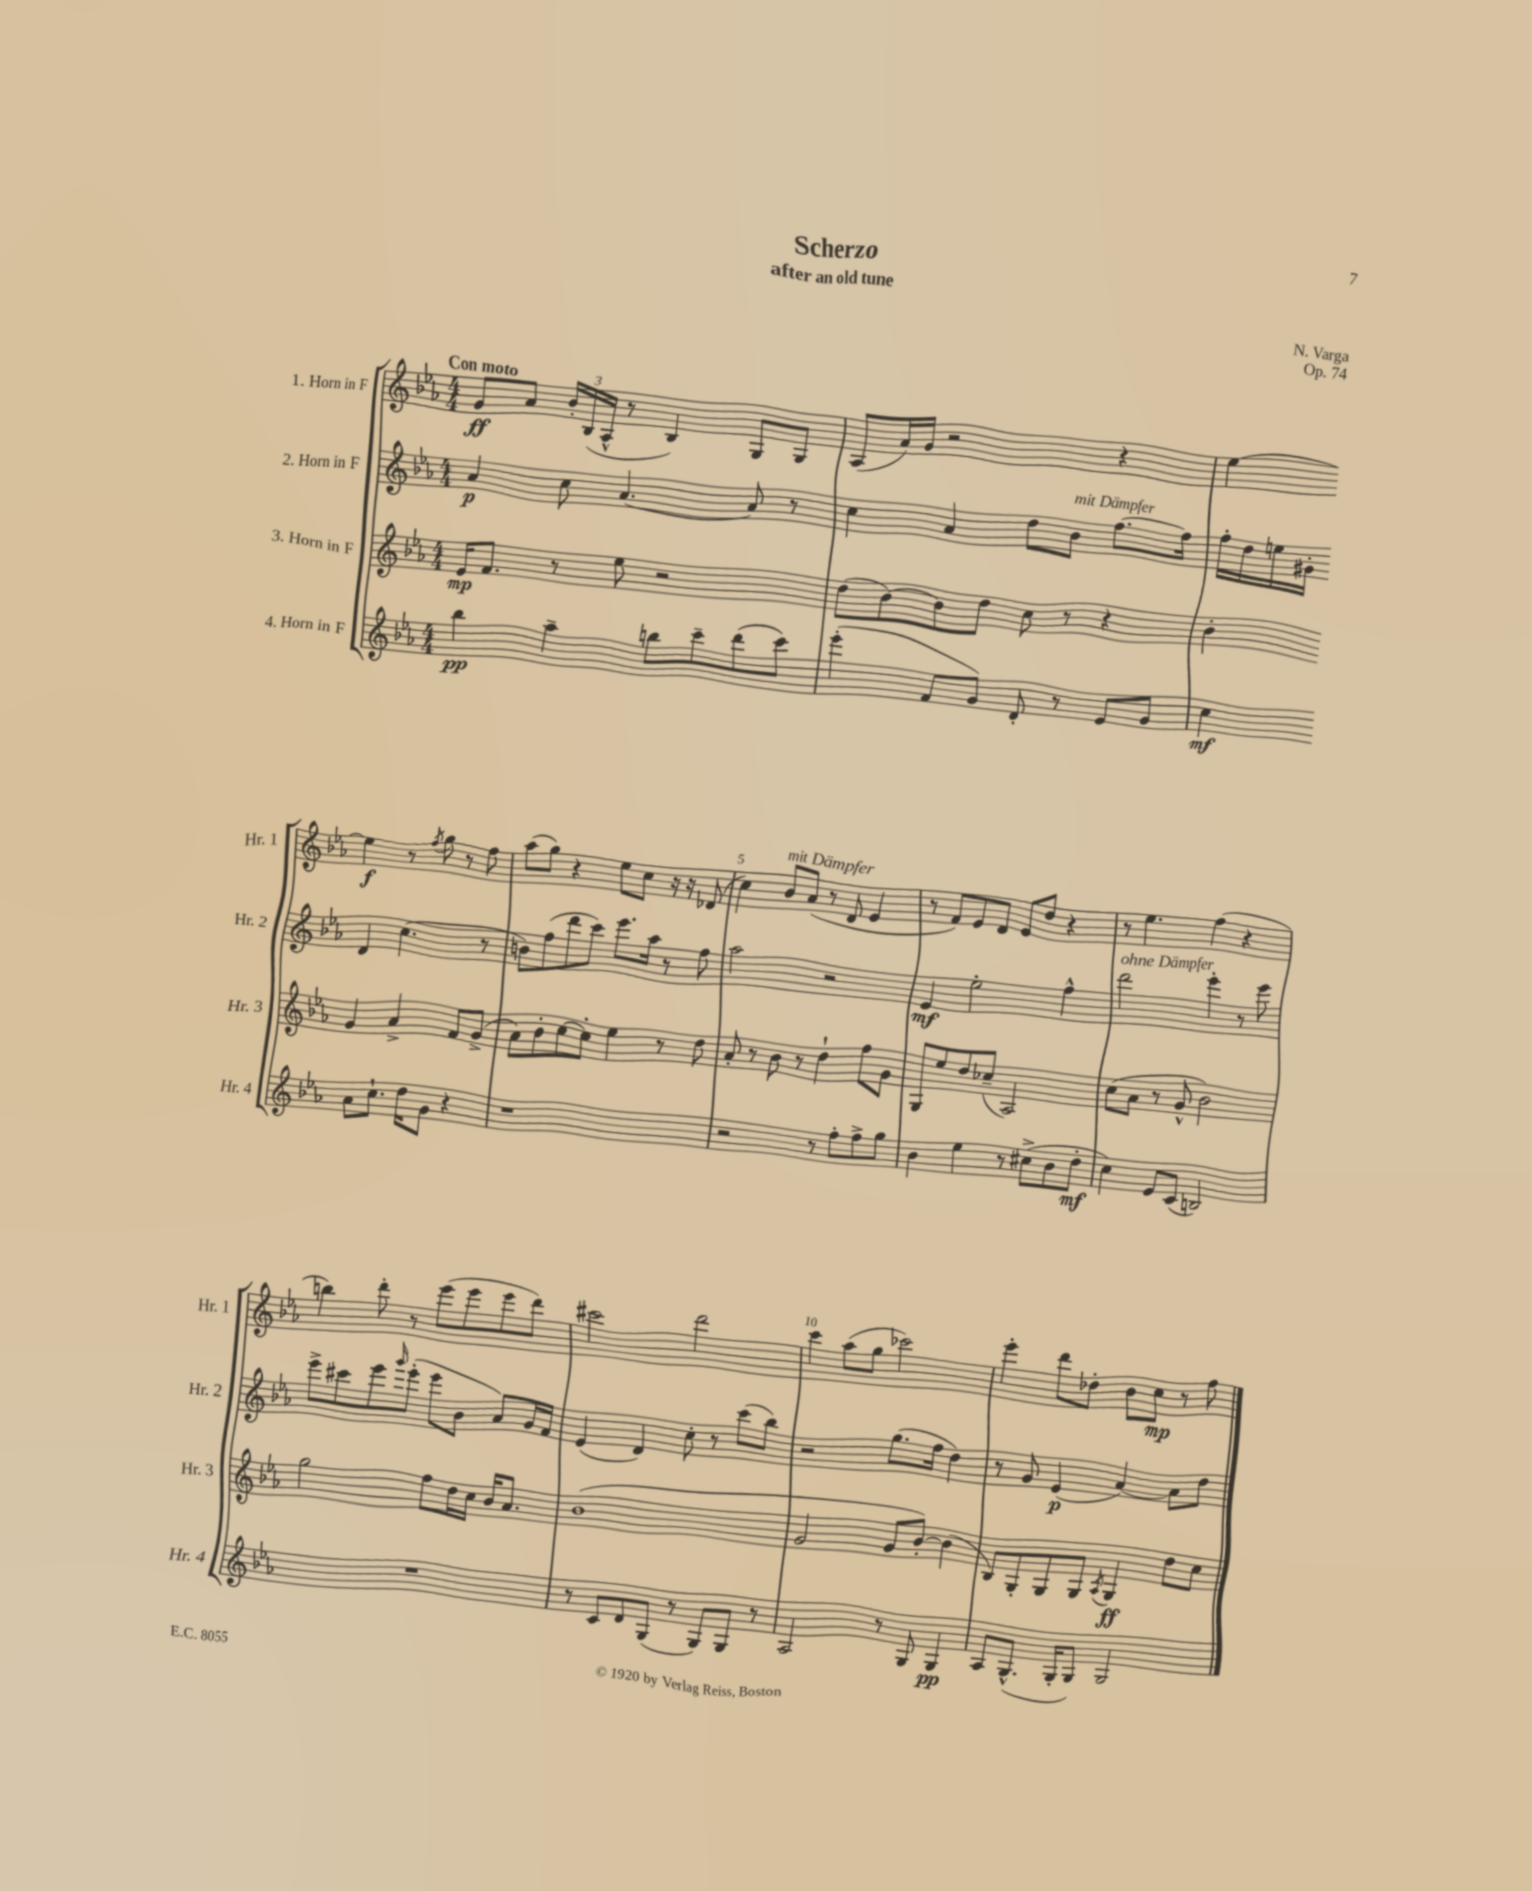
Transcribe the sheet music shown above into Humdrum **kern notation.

**kern	**kern	**kern	**kern
*staff4	*staff3	*staff2	*staff1
*clefG2	*clefG2	*clefG2	*clefG2
*k[b-e-a-]	*k[b-e-a-]	*k[b-e-a-]	*k[b-e-a-]
*M4/4	*M4/4	*M4/4	*M4/4
4bb-	16e-	4a-	8g
.	8.f	.	.
.	.	.	8a-
4aa-~	8r	8cc	24b-'
.	.	.	(24B-
.	.	.	24A-^^
.	8ee-	[4.a-	8r
8bb	2r	.	4B-)
8ccc~	.	.	.
(8ddd	.	8a-]	8G
8ccc)	.	8r	8G
=	=	=	=
(4eee-'	(8dd	4cc	(8A-
.	[8b-)	.	16a-)
.	.	.	16g
8f	8b-]	4a-	2r
8g)	8dd	.	.
8d'	8cc	8dd	.
8r	8r	8b-	.
8e-	4r	[8.ff	4r
8g	.	.	.
.	.	16ff]	.
=	=	=	=
4cc	4b-'	16ff'	[4ee-
.	.	16dd	.
.	.	16ee	.
.	.	16g#'	.
8a-	4g	4d	4ee-]
8.cc`	.	.	.
.	4a-^	(4.cc	8r
16dd	.	.	.
.	.	.	8qff
8g	.	.	8gg
4r	8f	.	8r
.	(8g^	8r	8ff
=	=	=	=
1r	8a-)	8b)	(8aa-
.	8b-'	(8ff	8gg)
.	[8cc	8ddd	4r
.	8cc']	8ccc)	.
.	4ee-	8.eee-	8ee-
.	.	.	8cc
.	.	16aa-	.
.	8r	8r	16r
.	.	.	16r
.	8dd	8ff	(8d-
=	=	=	=
2r	8a-'	2aa-	4cc)
.	8r	.	.
.	8b-	.	8b-
.	8r	.	(8a-
8r	4dd`	2r	8r
8ff'	.	.	8d
8ff^	8ff	.	4e-
8gg	8g	.	.
=	=	=	=
4b-	8G	4e-	8r
.	8ee-	.	8f)
4ee-	8dd	2ee-'	8e-
.	(8cc-~	.	8d
8r	2A-)	.	8e-
(8cc#^	.	.	8dd
8b-	.	4ff^^	4r
8dd'	.	.	.
=	=	=	=
4cc)	(8cc	2ddd	8r
.	8a-	.	4.ee-
8e-	8r	.	.
(8c	8g^^	.	.
2B)	2b-)	4eee-'	(4ff
.	.	8r	4r
.	.	8eee-	.
=	=	=	=
1r	2gg	8eee-^	4bb)
.	.	8ccc#	.
.	.	8eee-	8ddd'
.	.	16qqggg	.
.	.	(8eee-'	8r
.	8ff	8eee-	(8eee-
.	16dd	8b-	8eee-
.	16cc	.	.
.	16b-	8a-)	8eee-
.	8.a-	.	.
.	.	16g	8ddd)
.	.	16f	.
=	=	=	=
8r	(1b-	(4e-	2ccc#
8c	.	.	.
8d	.	4d)	.
(8G	.	.	.
8r	.	8cc'	2ddd
8G)	.	8r	.
8G	.	(8ccc	.
8r	.	8bb-)	.
=	=	=	=
2A-	2g	2r	4ccc
.	.	.	(8aa-
.	.	.	8gg
8r	8g	(8.gg	2ccc-)
8G	[8b-')	.	.
.	.	16ff	.
4G	(4b-]	4dd)	.
=	=	=	=
8A-	8B-)	8r	4eee-'
(8.G^^	8G'	8g	.
.	8G	(4e-	8ddd
16G'	.	.	.
8G)	8G	.	8dd-'
.	8qA-	.	.
2G	4G	[4a-)	8b-
.	.	.	8cc
.	8dd	8a-]	8r
.	8cc	8dd	8ff
==	==	==	==
*-	*-	*-	*-
